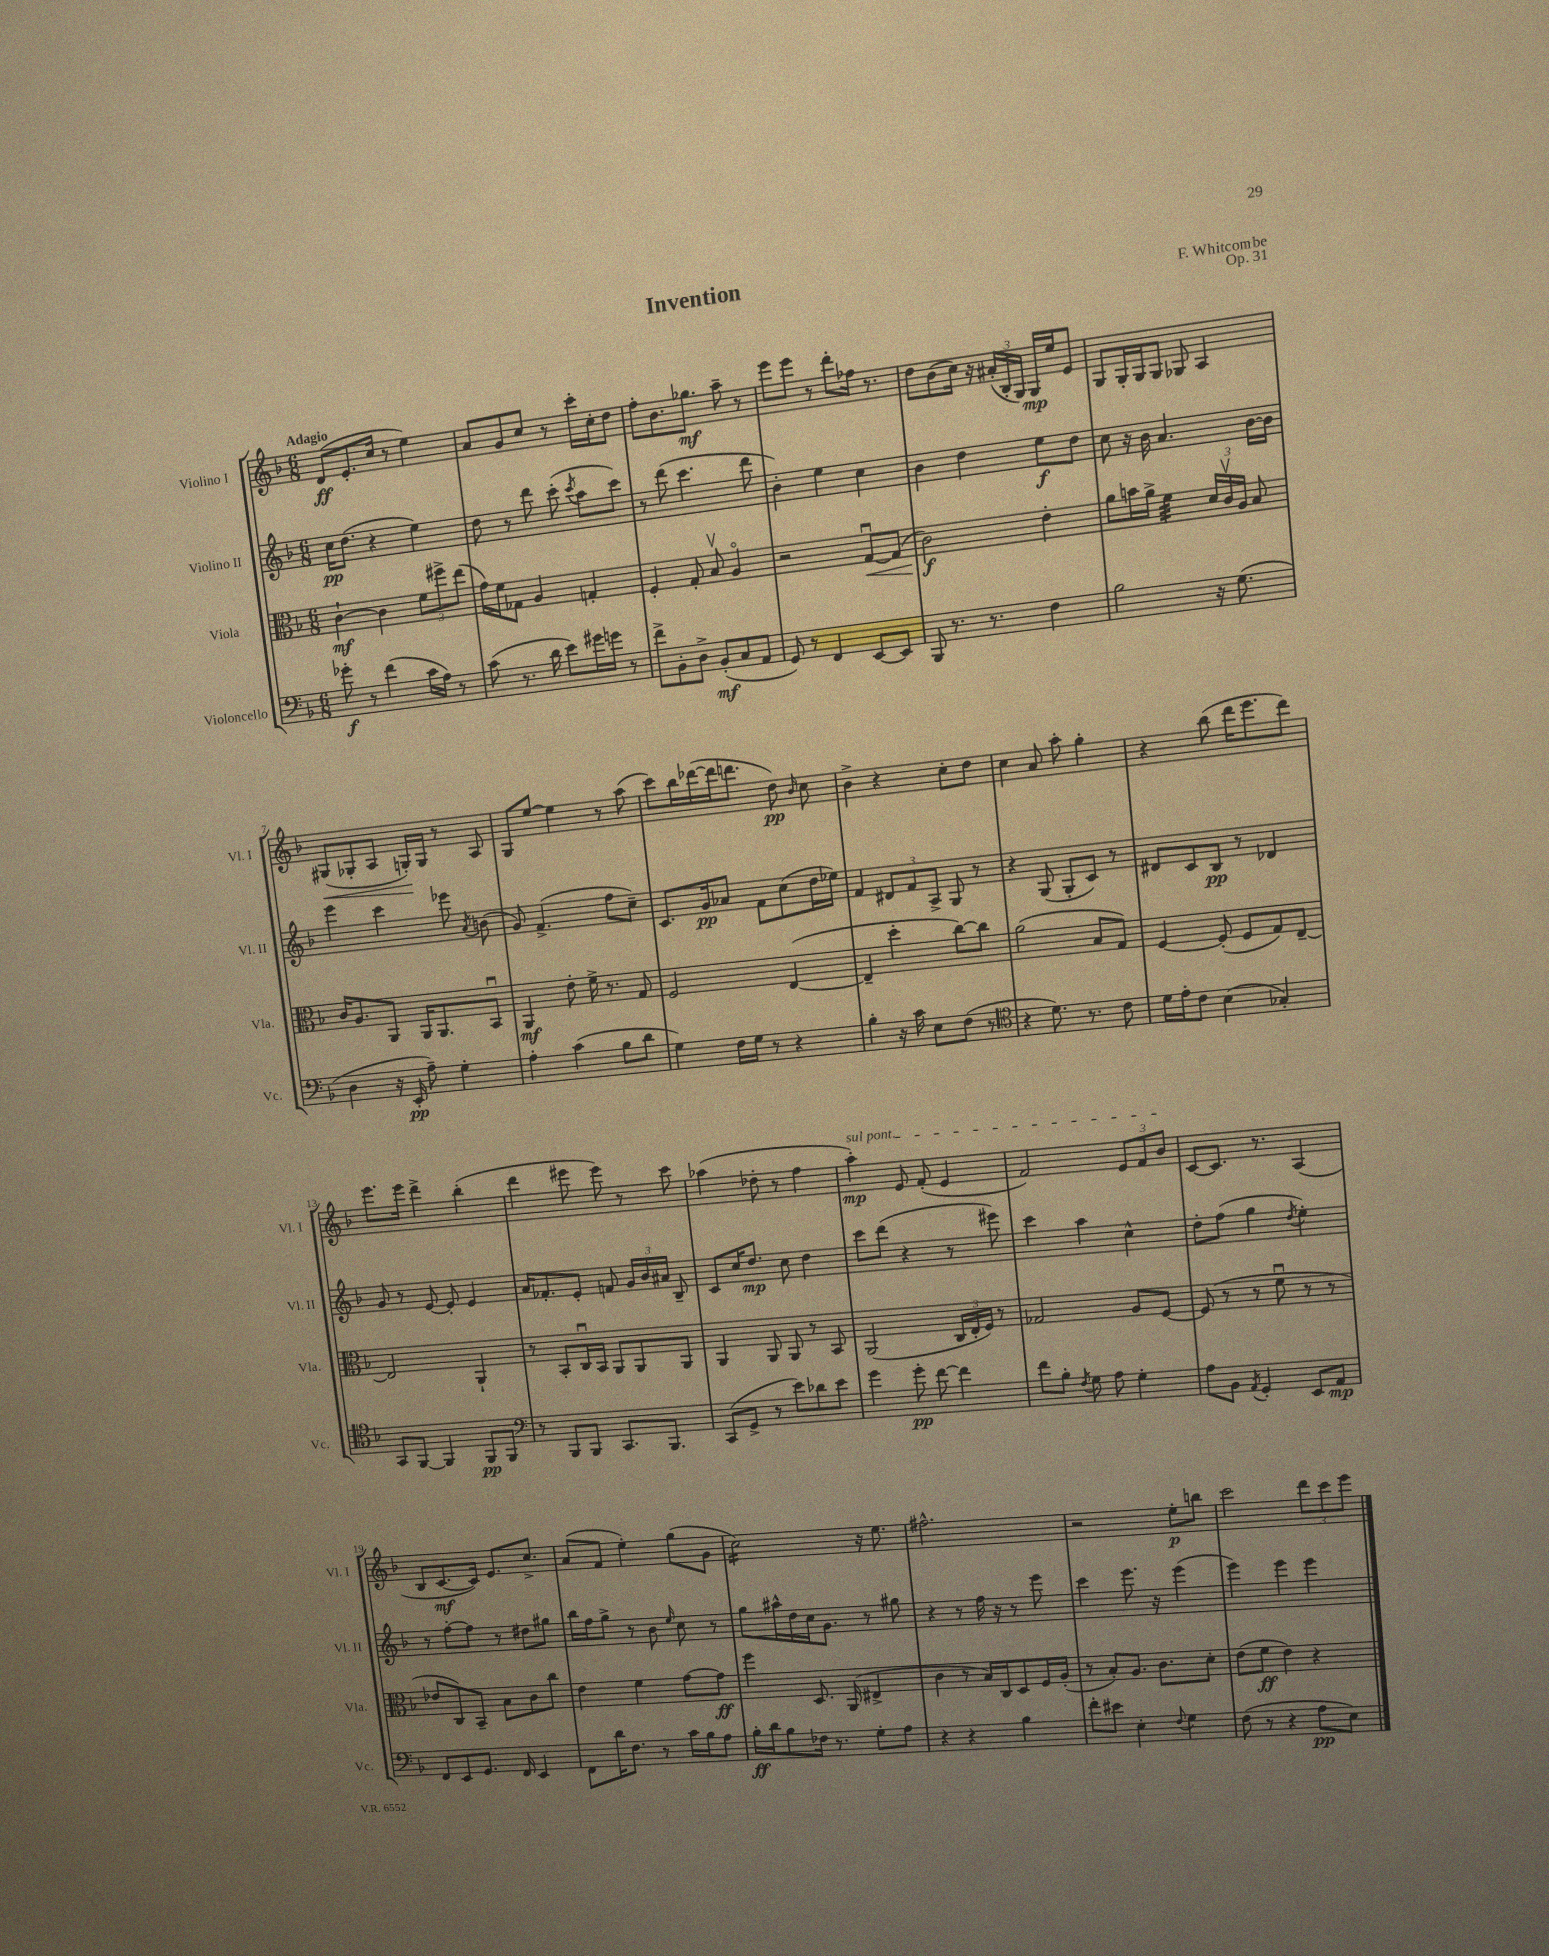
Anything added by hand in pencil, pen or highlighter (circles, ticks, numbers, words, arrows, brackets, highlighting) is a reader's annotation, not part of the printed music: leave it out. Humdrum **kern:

**kern	**kern	**kern	**kern
*staff4	*staff3	*staff2	*staff1
*clefF4	*clefC3	*clefG2	*clefG2
*k[b-]	*k[b-]	*k[b-]	*k[b-]
*M6/8	*M6/8	*M6/8	*M6/8
8g-'\	[4c`\	16cc\LK	(8d/L
.	.	(8.dd\J	.
8r	.	.	8.e'/
(4f\	4c\]	4r	.
.	.	.	16cc/Jk
.	.	.	8r
16c\LL	12f\L	4ee\)	4ee\)
16A\JJ)	.	.	.
.	12ff#^\	.	.
8r	.	.	.
.	(12ee\J	.	.
=	=	=	=
(8c\	16g\LL)	8dd\	8a/L
.	16f\J	.	.
8.r	8G-\J	8r	8g/
.	4A/	8ddd\	8cc/J
16d\	.	.	.
8e\L)	.	(8ccc'\	8r
.	.	8qccc/	.
16g#\L	4G'/	8aa\L	16ccc'\LL
16g\JJ	.	.	16cc'\J
8r	.	8ccc\J)	8dd\J
=	=	=	=
8f^\L	4F'/	8r	8ff'\L
8BB-'\	.	(8ddd\	8.b-\
8D^\J	8G'/	4.ccc\	.
.	.	.	8.gg-\J
(8BB-'/L	8B-v/	.	.
8C/	4Ao/	.	8aa~\
8AA/J	.	8ddd\	8r
=	=	=	=
8GG/)	2r	4b-'\)	8eee\L
8r	.	.	8eee\J
4FF/	.	4ee\	8r
.	.	.	8ddd'\L
[8EE/L	[8Gu/L	4cc\	16ff-\Jk
.	.	.	8.r
8EE/]J	(8G/]J	.	.
=	=	=	=
8BBB-/	2c\)	4b-\	8dd\L
8.r	.	.	(8b-\
.	.	4dd\	16cc\Jk)
8.r	.	.	16r
.	.	.	(24a#'/LL
.	.	.	24B-'/
.	.	.	24G/JJ)
4F\	4e'\	8ee\L	16G/LL
.	.	.	16ee/J
.	.	8dd\J	8e/J
=	=	=	=
2B-\	8a\L	8cc\	8G/L
.	16b\L	16r	16G'/L
.	16a^\JJ	16b-\	16G/J
.	4f\	4.a/	8G/J
.	.	.	8G-/
16r	24d/LL	.	4A/
.	24cv/	.	.
(8.G\	.	.	.
.	24A/JJ	.	.
.	8B-/	[16b-\LL	.
.	.	16b-\]JJ	.
=	=	=	=
4D\	16c/LK	4eee\	(8G#/L
.	8.A/	.	.
.	.	.	8G-'/
16r	8AA/J	4ccc\	8A/J
16EE'/	.	.	.
8A~\)	16AA/LK	.	16G'/LL)
.	8.AA/	.	16G/JJ
4G'\	.	8eee-\	8r
.	.	8qa/	.
.	8BB-u/J	(8b\	8A/
=	=	=	=
4A'\	4AA/	8g/)	8G/L
.	.	(4.f^/	[8ee/J
(4c\	8e'\	.	4ee\]
.	16f^\	.	.
.	8.r	.	.
8B-\L	.	8ff\L	8r
8d\J	8G/	8cc~\J)	(8aa\
=	=	=	=
4G\)	2F/	8.c/L	8ccc\L)
.	.	.	16bb-\L
.	.	16g/k	([16ddd-\
16F\LL	.	8a-/J	16ddd-\]J
16G\JJ	.	.	8.ddd\J
8r	.	8f\L	.
4r	([4E/	(8cc\	8dd\)
.	.	.	16qqb-/
.	.	16dd\L	8cc\
.	.	16ee-\JJ)	.
=	=	=	=
4B-'\	4E~/]	4f/	4b-^\
16r	4dd'\	12d#/L	4r
16c\	.	.	.
.	.	12f/	.
8E\L	.	.	.
.	.	12A^/J	.
(8F\J	[8cc\L)	8G/	8cc'\L
8r	8cc\]J	8r	8dd\J
=	=	=	=
*clefC4	*	*	*
4r	(2a\	4r	4cc\
8.d\)	.	(8G/	8a/
.	.	8G'/L	8aa'\
8.r	.	.	.
.	8B-/L	8c/J)	4gg'\
8c\	8G/J)	8r	.
=	=	=	=
16d\LL	[4F/	8d#/L	4r
16e'\J	.	.	.
8c\J	.	8c/	.
(4B-\	(8F'/]	8B-/J	(8bb-\
.	8F/L	8r	16ddd\LK
.	.	.	8.eee\
4G-'/)	8G/)	4d-/	.
.	[8E~/J	.	8ddd\J)
=	=	=	=
8GG/L	2E/]	8g/	8.eee\L
[8FF/J	.	8r	.
.	.	.	16eee\Jk
4FF/]	.	[8e/	4ddd^\
.	.	8e'/]	.
8FF/L	4AA`/	4e/	(4bb-'\
8FF/J	.	.	.
=	=	=	=
*clefF4	*	*	*
8r	8r	16a/LK	4ddd\
.	.	8.f-'/	.
8BBB-/L	8BB-'/L	.	.
8BBB-/J	16Cu/L	8e'/J	8eee#\
.	16BB-/JJ	.	.
8.CC/L	8AA/L	8f/	8eee#\)
.	8AA/	24g/LL	8r
.	.	24b-/	.
8.BBB-/J	.	.	.
.	.	24a#/JJ	.
.	8AA/J	8B-~/	8ccc\
=	=	=	=
(8CC/L	4AA/	8c/L	(4aa-\
8GG^/J	.	16cc/K	.
.	.	8.dd/J	.
8r	8AA/	.	8dd-'\
8e\L)	8AA/	8cc\	8r
8d-\	8r	4dd\	4ff\
8e\J	8BB-/	.	.
=	=	=	=
4g\	(2AA/	8ccc\L	4aa'\)
.	.	(8ddd\J	.
8g'\	.	4r	8e/
[8f\	.	.	(8f'/
4f\]	24C/LL	8r	4e/
.	24E'/	.	.
.	24F/JJ)	.	.
.	8r	8eee#\)	.
=	=	=	=
8f\L	2G-/	4ccc\	2f/)
8B-'\J	.	.	.
8qF/	.	.	.
8G\	.	4aa\	.
8A\	.	.	.
4G'\	8A/L	4cc^^\	12e/L
.	.	.	12f/
.	[8F/J	.	.
.	.	.	12b-/J
=	=	=	=
8A\L	(8F/]	8dd'\L	[8c/L
8BB-\J	8r	(8ff\J	8.c/]J
8qAA/	.	.	.
4GG'/	8r	4gg\	.
.	.	.	8.r
.	8fu\	.	.
.	.	8qdd/	.
8EE/L	8r	4ee'\)	(4A/
8AA/J	8r	.	.
=	=	=	=
8FF/L	8e-/L	8r	8B-/L
8EE/	8C/)	[8ff'\L	[8.c/
8.GG/J	8BB-~/J	8ff\]J	.
.	.	.	16c/]Jk)
.	8B-\L	8r	8.e/L
16FF/	.	.	.
4EE/	8c\	8dd#\L	.
.	.	.	8.cc^/J
.	8cc\J	8gg#\J	.
=	=	=	=
8FF\L	4e\	16bb-\LL	(8a/L
.	.	16ff\J	.
16d\K	.	8gg^\J	8f/J
8.F\J	.	.	.
.	4f\	8r	4ee'\)
8r	.	8b-\	.
.	.	16qqee/	.
16c\LL	[8g\L	8cc\	(8gg\L
16B-\J	.	.	.
8A\J	8g\]J	8r	8g\J
=	=	=	=
16B-'\LL	4ff\	8gg\L	2cc\)
16d\J	.	.	.
8B-\	.	16aa#^^\L	.
.	.	16dd\	.
16F-\Jk	8.D/	16cc\J	.
8.r	.	8.g\J	.
.	(16AA/	.	.
8G'\L	4E#^/	8r	16r
.	.	.	8.ee\
8A\J	.	8gg#\	.
=	=	=	=
4r	4c\	4r	2.ff#^^\
4r	8r	8r	.
.	16B-/LL)	16ff\	.
.	16C/J	16r	.
4B-\	8D/	8r	.
.	16F/L	8eee\	.
.	(16A'/JJ	.	.
=	=	=	=
8f'\L	8r	4ccc\	2r
8e#\J	8B-'/L)	.	.
4E'\	8.A/J	8.eee\	.
.	8.c\L	16r	.
8qqF/	.	.	.
4G\	.	(4eee\	8ee'\L
.	8d'\J	.	8bb\J
=	=	=	=
(8F\	(8e\L	4eee\)	2ccc\
8r	8f\J	.	.
4r	4e\)	4eee\	.
8A\L	4r	4eee\	12ddd\L
.	.	.	12ccc\
8E\J)	.	.	.
.	.	.	12eee\J
==	==	==	==
*-	*-	*-	*-
